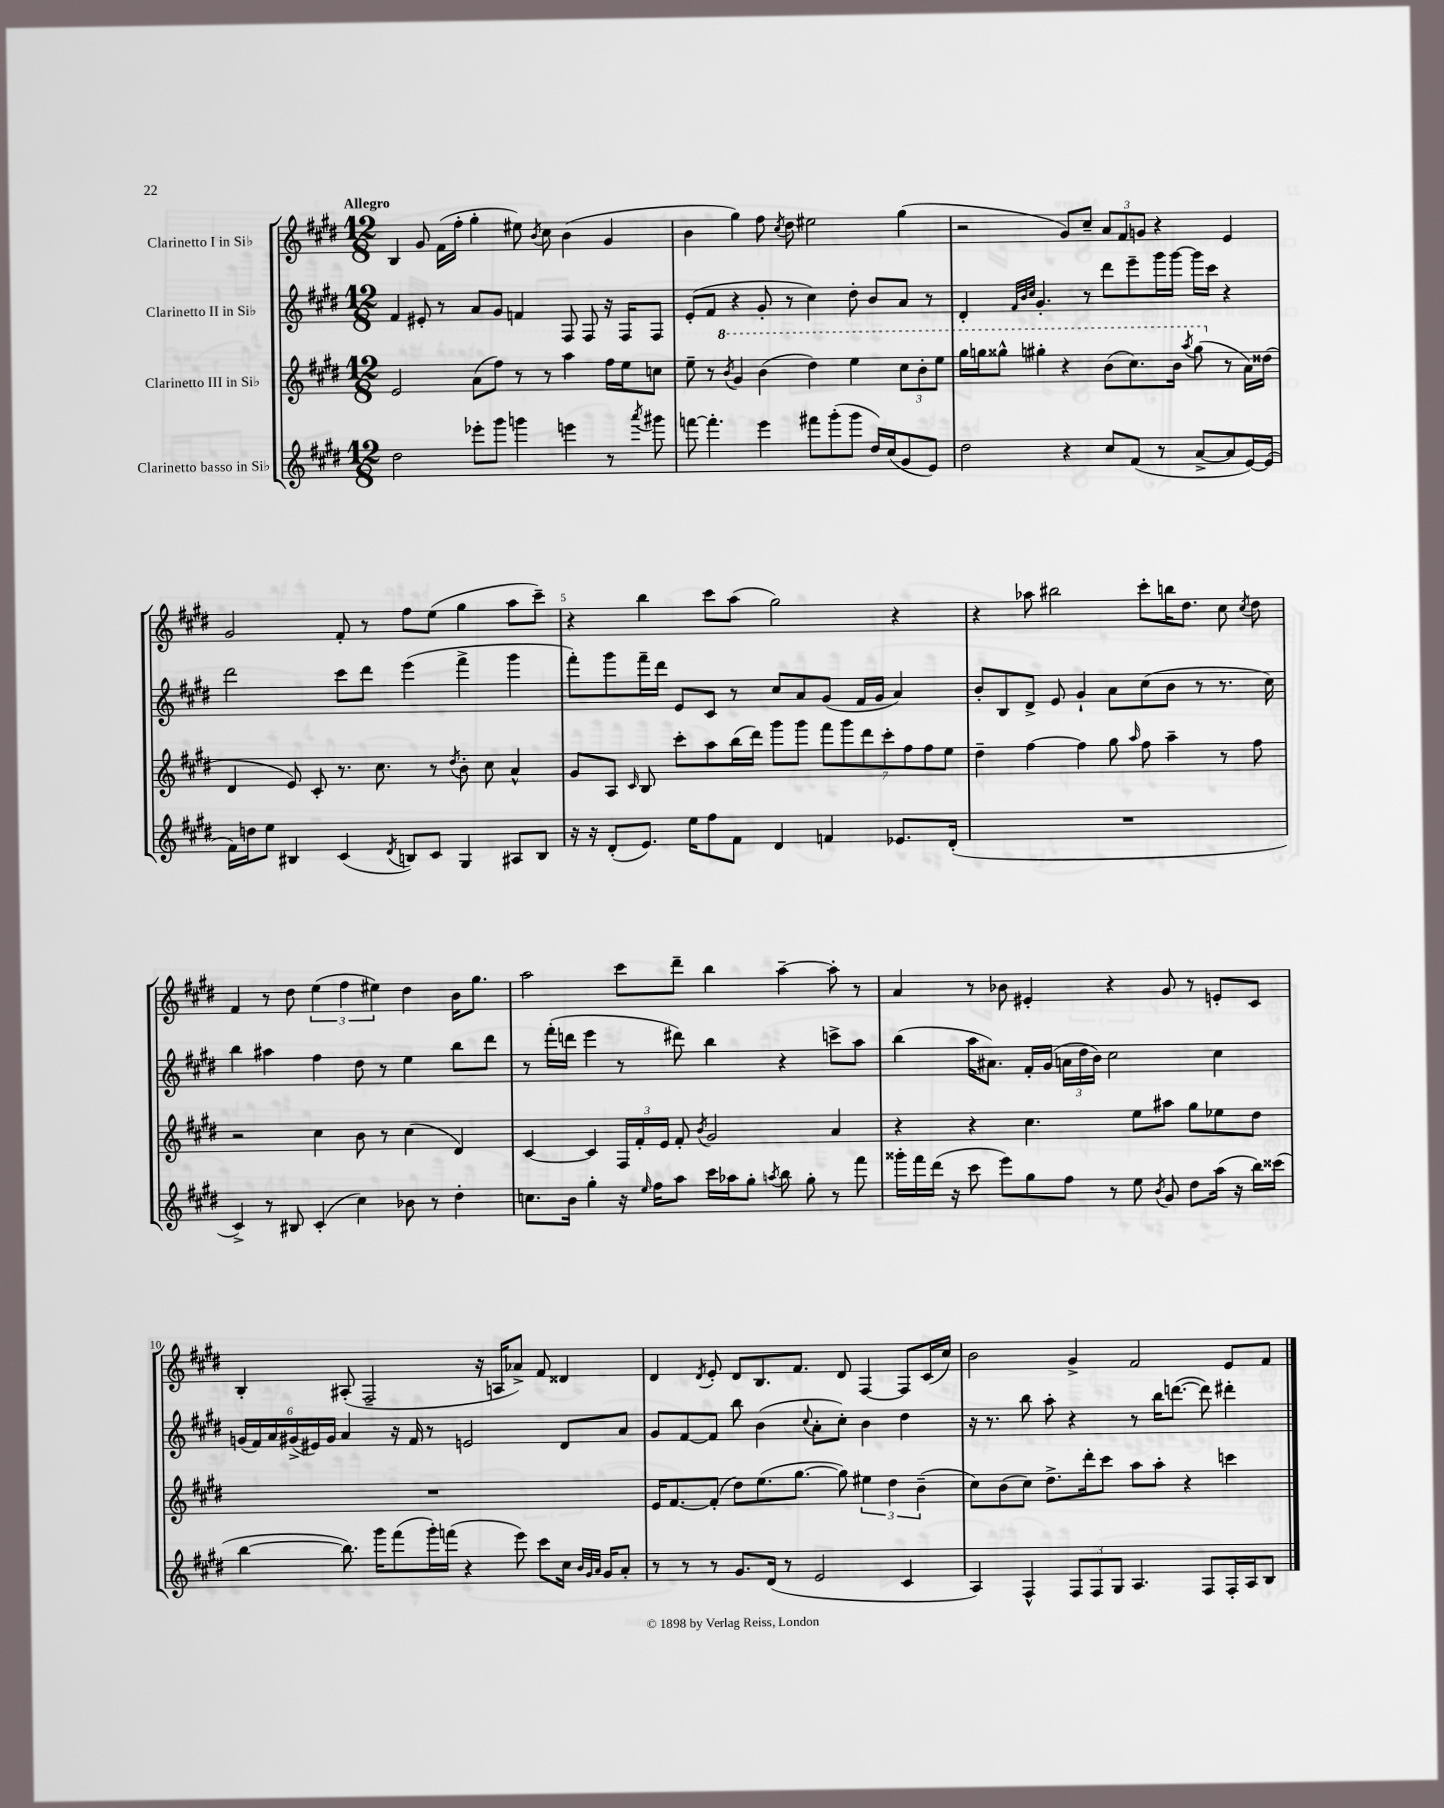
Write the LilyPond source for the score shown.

<<
\new StaffGroup <<
\new Staff = "s0" \with { instrumentName = "Clarinetto I in Sib" } {
    \clef treble \key e \major \numericTimeSignature \time 12/8 \tempo "Allegro"
    \autoBeamOff b4 gis'8 fis'16[( fis''16]-. gis''4-. eis''8) \acciaccatura { b'8 } cis''8 b'4( gis'4 |
    b'4 gis''4) fis''8 \acciaccatura { cis''8 } dis''8 eis''2 gis''4( |
    r2 gis'8[) cis''8]-- \tuplet 3/2 { a'8[ fis'8 g'8] } r4 e'4 |
    gis'2 fis'8-. r8 fis''8[ e''8]( gis''4 a''8[ cis'''8]--) |
    r4 b''4 cis'''8[ a''8]( gis''2) r4 |
    r4 aes''8 bis''2 cis'''8[-. b''16 dis''8.] cis''8 \acciaccatura { cis''8 } dis''8 |
    fis'4 r8 dis''8 \tuplet 3/2 { e''4( fis''4 eis''4) } dis''4 b'16[ gis''8.] |
    a''2 cis'''8[ dis'''8]-- b''4 a''4~-- a''8-. r8 |
    a'4 r8 bes'8 eis'4-. r4 gis'8 r8 e'8[-. cis'8] |
    b4-. ais8-.( fis2-- r16 a16[ aes'8]->) fis'8 disis'4 |
    dis'4 \acciaccatura { dis'8 } e'8-. dis'8[ b8. fis'8.] dis'8 fis4~ fis8[ cis'16( cis''16]) |
    b'2 gis'4-> fis'2 e'8[ fis'8] \bar "|." |
}
\new Staff = "s1" \with { instrumentName = "Clarinetto II in Sib" } {
    \clef treble \key e \major \numericTimeSignature \time 12/8
    \autoBeamOff fis'4 eis'8-. r8 a'8[ gis'8] f'4 fis8 fis8 r16 fis16[ fis8] |
    e'8[-.( fis'8] r4 gis'8-. r8 cis''4) dis''8-. b'8[ a'8] r8 |
    dis'4-. \grace { fis'32[ b'32 cis''32] } gis'4.-. r8 dis'''8[ e'''8-- gis'''16 gis'''16]~ gis'''16[ cis'''16] r4 |
    dis'''2 cis'''8[ dis'''8] e'''4( fis'''4-> gis'''4 |
    fis'''8[-.) gis'''8 fis'''16-- dis'''16] e'8[ cis'8] r8 cis''8[ a'8 gis'8]( fis'16[ gis'16] a'4) |
    b'8[-. b8 dis'8]-> e'8 gis'4-! a'8[ cis''8( b'8] r8 r8. cis''16) |
    b''4 ais''4 fis''4 dis''8 r8 e''4 b''8[ dis'''8] |
    r8 fis'''16[-.( d'''16] e'''4 r8 dis'''8) b''4 r4 c'''8[-> a''8] |
    b''4( a''16[ ais'8.]) fis'16[-. gis'16]( \tuplet 3/2 { a'16[ dis''16 b'16]) } cis''2 cis''4 |
    \tuplet 6/4 { g'16[( fis'16) a'16 gis'16->( eis'16) gis'16] } a'4 r16 fis'16 r8 e'2 dis'8[ a'8] |
    gis'8[ fis'8~ fis'8] b''8 b'4( \appoggiatura { cis''8 } a'8[-. cis''8]-.) b'4 dis''4 |
    r16 r8. b''8 a''8-. r4 r8 b''16[ d'''8.]~( d'''8) dis'''4-. \bar "|." |
}
\new Staff = "s2" \with { instrumentName = "Clarinetto III in Sib" } {
    \clef treble \key e \major \numericTimeSignature \time 12/8
    \autoBeamOff e'2 a'8[( fis''8]) r8 r8 a''4 fis''16[ e''16 c''8] |
    e''8-- r8 \ottava #1 \acciaccatura { b''8 } gis''4 b''4( dis'''4) e'''4 \tuplet 3/2 { cis'''8[ b''8-. e'''8] } |
    gis'''16[ g'''16 gisis'''8]-^ gis'''4-. r4 b''8[( cis'''8.) b''16] \acciaccatura { a'''8 } gis'''8( \ottava #0 r8 a'16[) disis''16]( |
    dis'4 e'8) cis'8-. r8. cis''8. r8 \acciaccatura { dis''8 } b'8-. cis''8 a'4-^ |
    gis'8[ a8] \grace { cis'16 } b8 cis'''8[-. a''8 b''16( dis'''16]) gis'''8[ gis'''8] \tuplet 7/4 { fis'''8[ gis'''8 dis'''8 cis'''8-. fis''8 fis''8 e''8] } |
    dis''4-- fis''4~ fis''4 gis''8 \grace { a''16 } fis''8 a''4-- r8 fis''8 |
    r2 cis''4 b'8 r8 cis''4( dis'4) |
    cis'4~ cis'4 \tuplet 3/2 { fis16[ fis'16-. e'16] } fis'8-. \acciaccatura { b'8 } gis'2 a'4 |
    r4 r4 cis''4. e''8[ ais''8] gis''8[ ees''8 dis''8] |
    R1. |
    e'16[ fis'8.~ fis'8]-.( dis''8[) e''8.( gis''8.]~ gis''8) \tuplet 3/2 { eis''4 dis''4 b'4--( } |
    cis''8[) b'8( cis''8]) dis''8.[-> dis'''16-. cis'''8] a''8[ a''8]-. r4 c'''4 \bar "|." |
}
\new Staff = "s3" \with { instrumentName = "Clarinetto basso in Sib" } {
    \clef treble \key e \major \numericTimeSignature \time 12/8
    \autoBeamOff dis''2 ees'''8[-. gis'''8] g'''4 e'''4 r8 \acciaccatura { a'''8 } gis'''8 |
    f'''8~ f'''4.-. e'''4 fis'''8[ gis'''8-.( gis'''8] dis''16[) cis''16( gis'8 e'8]) |
    dis''2 r4 cis''8[ fis'8]( r8 a'8[~-> a'8 e'16~) e'16]( |
    fis'16[) d''16 e''8] bis4 cis'4( \acciaccatura { dis'8 } b8[) cis'8] gis4 ais8[ b8] |
    r16 r16 dis'8[-.( e'8.]) e''16[ fis''8 fis'8] dis'4 f'4 ees'8.[ dis'16]-.( |
    R1. |
    cis'4->) r8 bis8 cis'4-.( cis''4) bes'8 r8 dis''4-. |
    c''8.[ b'16] gis''4-. r16 \grace { e''16 } fis''16[ a''8] cis'''16[ aes''16 gis''8]-. \acciaccatura { a''8 } b''8 gis''8-. r8 fis'''8 |
    gisis'''16[-. fis'''16 dis'''16]( r16 cis'''8 e'''8[) gis''8 fis''8] r8 e''8 \acciaccatura { b'8 } gis'8 dis''8[ a''16]( r16 b''16[) cisis'''16]( |
    b''4~ b''8.) gis'''16[ fis'''8( gis'''16-.) f'''16]( r4 e'''8) cis'''8[ cis''16] \grace { b'32[ gis'32 a'32] } gis'16[ a'8]-. |
    r8 r8 r8 gis'8.[ dis'16]( r8 e'2 cis'4 |
    a4) fis4-^ \tuplet 3/2 { fis8[ fis8 gis8] } a4. fis8[ fis16-. a16 b8] \bar "|." |
}
>>
>>
\layout { \context { \Score \override BarNumber.break-visibility = ##(#f #t #t) barNumberVisibility = #(every-nth-bar-number-visible 5) } }
